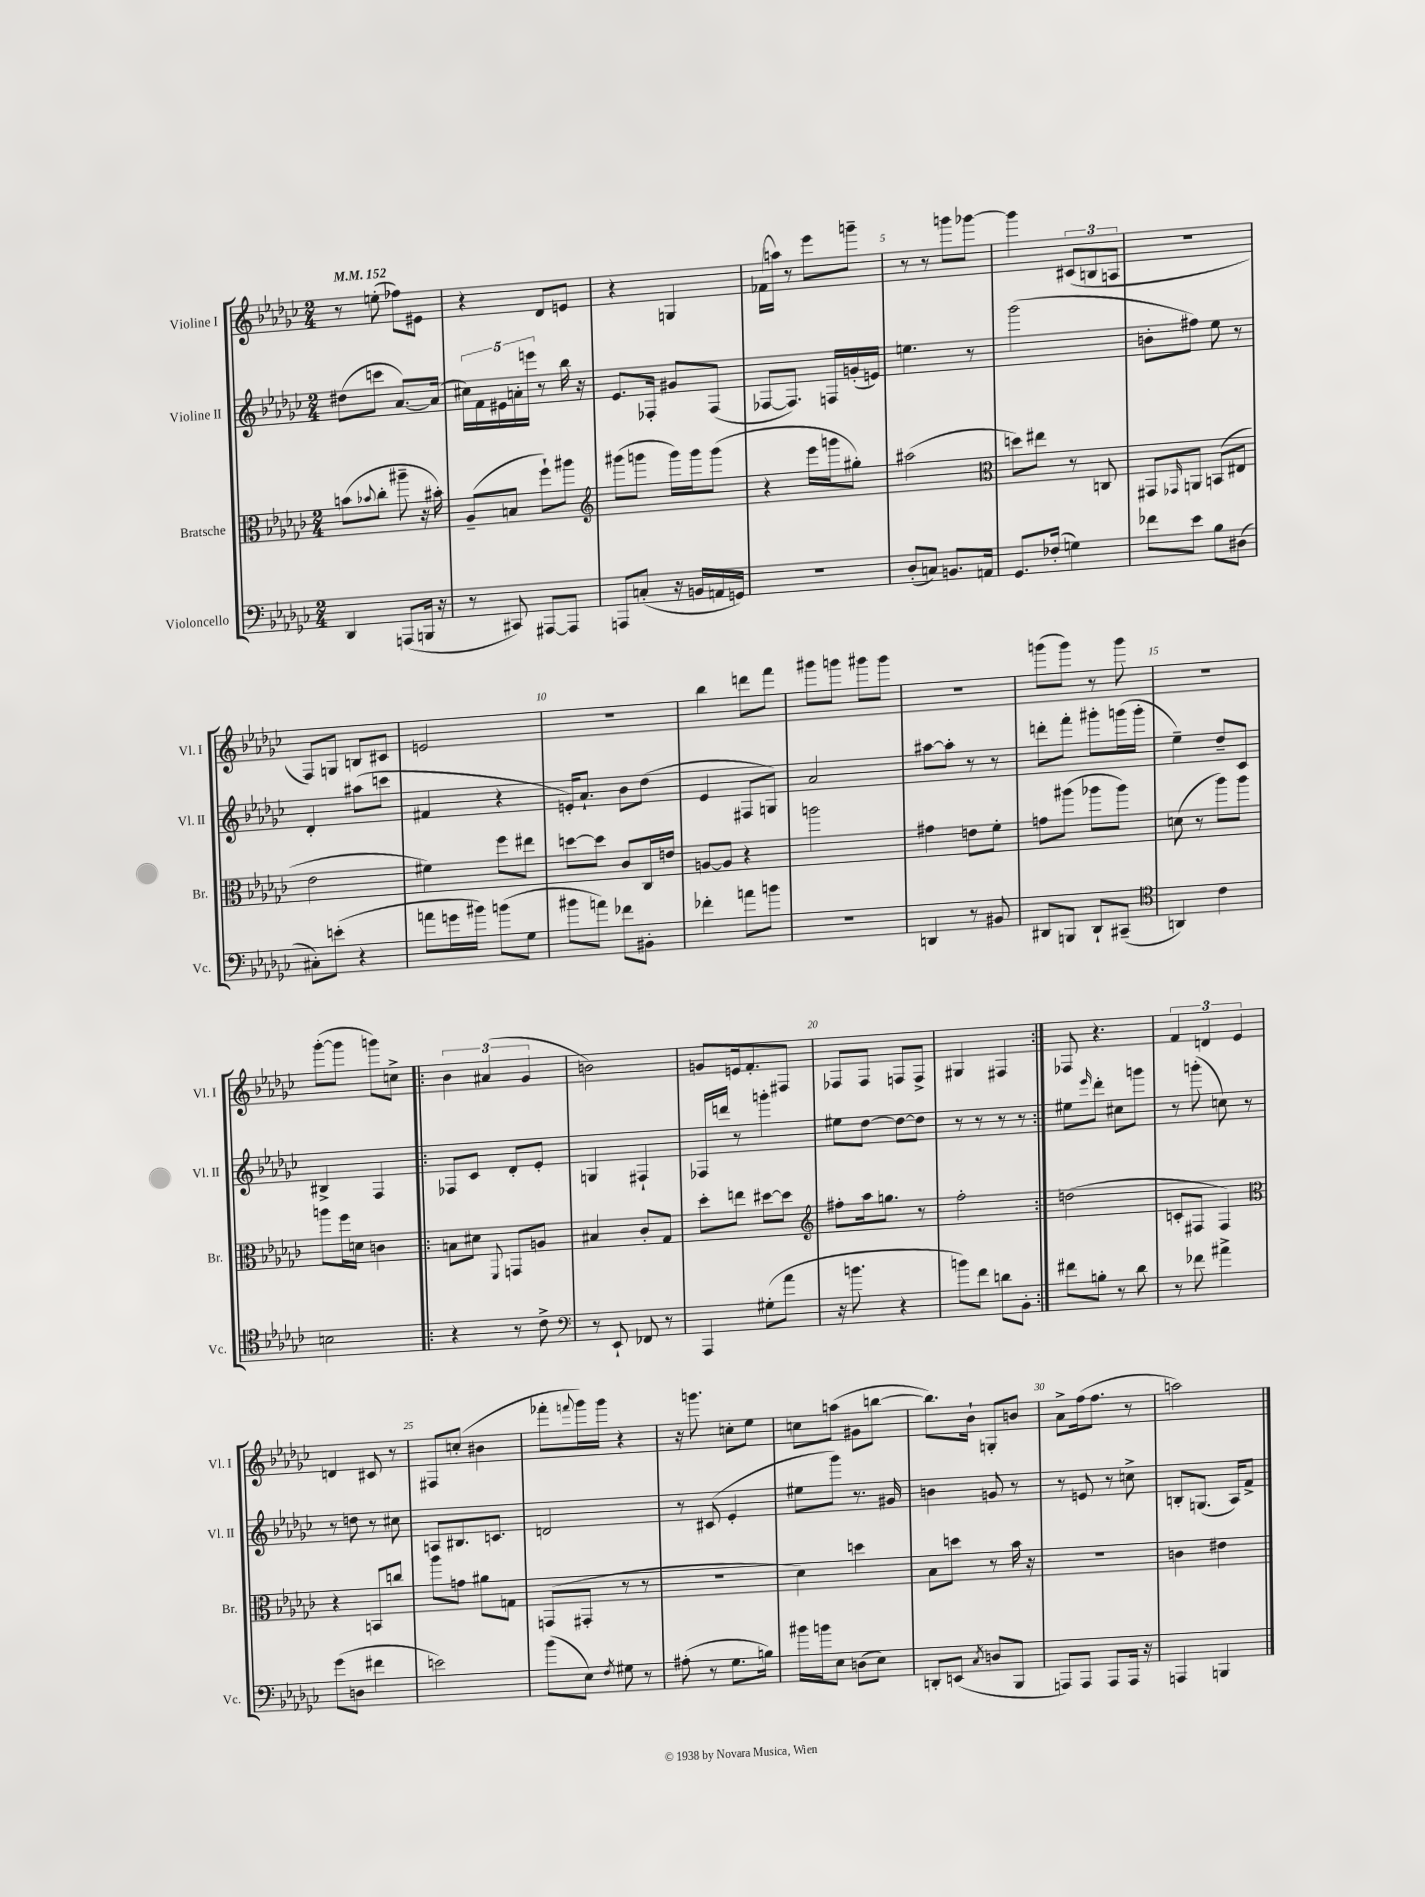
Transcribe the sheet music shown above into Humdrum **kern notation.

**kern	**kern	**kern	**kern
*part4	*part3	*part2	*part1
*staff4	*staff3	*staff2	*staff1
*I"Violoncello	*I"Bratsche	*I"Violine II	*I"Violine I
*I'Vc.	*I'Br.	*I'Vl. II	*I'Vl. I
*clefF4	*clefC3	*clefG2	*clefG2
*k[b-e-a-d-g-c-]	*k[b-e-a-d-g-c-]	*k[b-e-a-d-g-c-]	*k[b-e-a-d-g-c-]
*M2/4	*M2/4	*M2/4	*M2/4
*MM152	*MM152	*MM152	*MM152
=1	=1	=1	=1
4DD-/	(8bn\L	(8dd#X\L	8r
.	8qqb-X/	.	.
.	8cc-'\J	8cccn\J	(8een'\
(8AAAn/L	8aa#X~\	[8.a-/L)	8ff-X\L)
16BBBn/Jk	16r	.	8e#X\J
16r	16b#X'\)	(16a-/Jk]	.
=2	=2	=2	=2
8r	(8A-~/L	20cc#X\LL)	4r
.	.	20f\	.
.	.	20e#X\	.
8CC#X/)	8Bn/J	.	.
.	.	20an'\	.
.	.	20eeen\JJ	.
[8AAA#X/L	8ff`\L)	8r	8d-/L
8AAA#/J]	8aa#X\J	16bb-\	8en/J
.	.	16r	.
=3	=3	=3	=3
*	*clefG2	*	*
8AAAn/L	(8ggg#X\L	8.e-/L	4r
(8Cn'/J	8gggn\J	.	.
.	.	16F-X'/Jk	.
16r	16ggg\LL)	8g#X/L	4Gn/
16BBn/LL	16ggg\J	.	.
16AAn/	(8ggg\J	(8F-/J	.
16GGn/JJ)	.	.	.
=4	=4	=4	=4
2r	4r	[8F-X/L	(16f-X\LL
.	.	.	16aan\JJ)
.	.	8.F-/J])	8r
.	16eee-\LL	.	8eee-\L
.	16gggn\J	16Fn/LL	.
.	8gg#X'\J)	(16gn'/	8gggn~\J
.	.	16en/JJ)	.
=5	=5	=5	=5
(8D-'/L	(2aa#X\	4.een\	8r
8Cn/J)	.	.	8r
8.BBn/L	.	.	8gggn\L
.	.	8r	[8ggg-X\J
16AAn/Jk	.	.	.
=6	=6	=6	=6
*	*clefC3	*	*
8.GG-/L	8ddn\L)	(2ggg-\	4ggg-\]
.	8ee#X\J	.	.
(16F-X'/Jk	.	.	.
4Gn\)	8r	.	(12c#X/L
.	.	.	12Bn/
.	8Cn/	.	.
.	.	.	12An/J
=7	=7	=7	=7
8f-X\L	8GG#X/L	8bn'\L	2r
.	16qqGG-X/	.	.
8e-\J	8AAn/J	8ff#X\J)	.
8B-\L	(8BBn/L	8ee-\	.
(8D#X\J	8E#X/J	8r	.
!!LO:LB:g=z
=8	=8	=8	=8
8C#X'\L)	2e-\	4d-'/	8F/L)
(8en'\J	.	.	8Gn/J
4r	.	(8aa#X\L	8Bn/L
.	.	8cccn\J	8c#X/J
=9	=9	=9	=9
8an\L	4f#X\)	4f#X/	2en/
16gn\L	.	.	.
16b#X\JJ)	.	.	.
(8bn\L	8ff\L	4r	.
8G-\J	8ee#X\J	.	.
=10	=10	=10	=10
8b#X\L	[8ddn\L	16en'/KL)	2r
.	.	8.a-`/J	.
8an\J)	8dd\J]	.	.
8f-X\L	8c-/L	8b-\L	.
8BB#X'\J	16C-/L	(8dd-\J	.
.	16en/JJ	.	.
=11	=11	=11	=11
4f-X'\	[8An/L	4e-/	4bb-\
.	8A/J]	.	.
8an\L	4r	8F#X/L	8dddn\L
8bn\J	.	8Gn/J)	8fff\J
=12	=12	=12	=12
2r	2aan\	2a-/	8ggg#X\L
.	.	.	8gggn\J
.	.	.	8ggg#X\L
.	.	.	8ggg#\J
=13	=13	=13	=13
4DDn/	4g#X\	[8aa#X\L	2r
.	.	8aa#'\J]	.
8r	8en\L	8r	.
8BB#X/	8f'\J	8r	.
=14	=14	=14	=14
8DD#X/L	8gn\L	8dddn'\L	(8gggn\L
8BBBn/J	(8aa#X\J	8fff'\J	8ggg\J)
8DD#`/L	8aa-X\L	8ggg#X'\L	8r
(8CC#X~/J	8aa-\J)	(16gggn\L	8ggg\
.	.	16ggg'\JJ	.
=15	=15	=15	=15
*clefC4	*	*	*
4AAn/)	(8dn\	4ee-~\)	2r
.	8r	.	.
4c-\	8aa-\L)	8dd-~/L	.
.	8aa-\J	8c-/J	.
!!LO:LB:g=z
=16	=16	=16	=16
2Bn\	8aan\L	4B#X^/	([8ggg-'\L
.	16ff\L	.	8ggg-\J]
.	16dn\JJ	.	.
.	4cn\	4F/	8gggn\L)
.	.	.	8ccn^\J
=17!|:	=17!|:	=17!|:	=17!|:
4r	8Bn\L	8F-X/L	6b-\
.	8d#X\J	8c-/J	.
.	.	.	(6a#X/
.	8qqFF/	.	.
8r	8GGn/L	8d-'/L	.
.	.	.	6g-/
8c-^\	8An/J	8e-'/J	.
=18	=18	=18	=18
*clefF4	*	*	*
8r	4B#X/	4Gn/	2bn\)
8EE-`/	.	.	.
8FF-X/	8c-'/L	4F#X`/	.
8r	8G-/J	.	.
=19	=19	=19	=19
4AAA-/	8dd-'\L	16F-X/LL	8gn/L
.	.	16dddn/JJ	.
.	8een\J	8r	16en/k
.	.	.	8.f'/
(8G#X'\L	[8dd#X\L	4gggn'\	.
8a-\J	8dd#\J]	.	8F#X/J
=20	=20	=20	=20
*	*clefG2	*	*
16r	8ff#X'\L	8ee#X\L	8F-X/L
8.bn\	.	.	.
.	16aa-\k	[8dd-\J	8F-/J
.	8.ggn\J	.	.
4r	.	8dd-\L_	8Fn/L
.	8r	8dd-\J]	8F^/J
=21	=21	=21	=21
8bn\L)	2ff'\	8r	4G#X/
8f\J	.	8r	.
8dn\L	.	8r	4F#X/
8BB-'\J	.	8r	.
=22:|!	=22:|!	=22:|!	=22:|!
8f#X\L	(2ddn\	8ee#X\L	8F-X/
.	.	16qqeee-/	.
8Bn'\J	.	8ddd-'\J	4.r
8r	.	8cc#X\L	.
8d-\	.	8gggn\J	.
=23	=23	=23	=23
8r	8cn'/L	8r	6f/
8f-X\	8F#X/J	(8gggn'\	.
.	.	.	6dn/
4a#X^\	4F#/)	8ccn\)	.
.	.	.	6e-/
.	.	8r	.
!!LO:LB:g=z
=24	=24	=24	=24
*	*clefC3	*	*
(8g-\L	4r	8r	4dn/
8Dn\J	.	8ddn\	.
4f#X\	8BBn/L	8r	8c#X/
.	8ccn/J	8cc#X\	8r
=25	=25	=25	=25
2en\)	8aa-\L	8An/L	8F#X/L
.	8gn\J	8.B#X/	(8ccn'/J
.	8a#X\L	.	4b#X\
.	.	8.cn/J	.
.	8Gn\J	.	.
=26	=26	=26	=26
(8b-\L	(8GGn/L	2dn/	8fff-X'\L
.	.	.	8qqfffn/
8E-\J)	8GG#X'/J	.	16ggg-\L)
.	.	.	16ggg-\JJ
8qF/	.	.	.
8G#X\	8r	.	4r
8r	8r	.	.
=27	=27	=27	=27
(8A#X'\	2r	8r	16r
.	.	.	8.gggn\
8r	.	(8c#X/	.
8.G-\L	.	4e-'/	8ccn'\L
.	.	.	8ee-\J
16Bn\Jk)	.	.	.
=28	=28	=28	=28
16b#X\LL	4d-\)	8ee#X\L	8ccn\L
16bn\J	.	.	.
8E-\J	.	8ggg-\J)	(8aan\J
(8Dn\L	4ddn\	8.r	8g#X\L
8E-\J)	.	.	[8bbn\J
.	.	16g#X/	.
=29	=29	=29	=29
8DDn'/L	8B-\L	4bn\	8.bb\L])
(8EEn/J	8ddn\J	.	.
.	.	.	16b-`\Jk
8qC-/	.	.	.
8Dn/L	8r	8gn/	8Gn'/L
8BBB-/J	16b-\	8r	8bn/J
.	16r	.	.
=30	=30	=30	=30
8AAAn/L)	2r	8r	8a-^\L
8AAA/J	.	8en/	(16ff\k
.	.	.	8.ff\J
8AAA/L	.	8r	.
16AAA/Jk	.	8ccn^\	8r
16r	.	.	.
=31	=31	=31	=31
4AAAn/	4cn\	8Bn'/L	2aan\)
.	.	(8.Gn/J	.
4BBBn/	4e#X\	.	.
.	.	16A-/KL)	.
.	.	8f^/J	.
==	==	==	==
*-	*-	*-	*-
